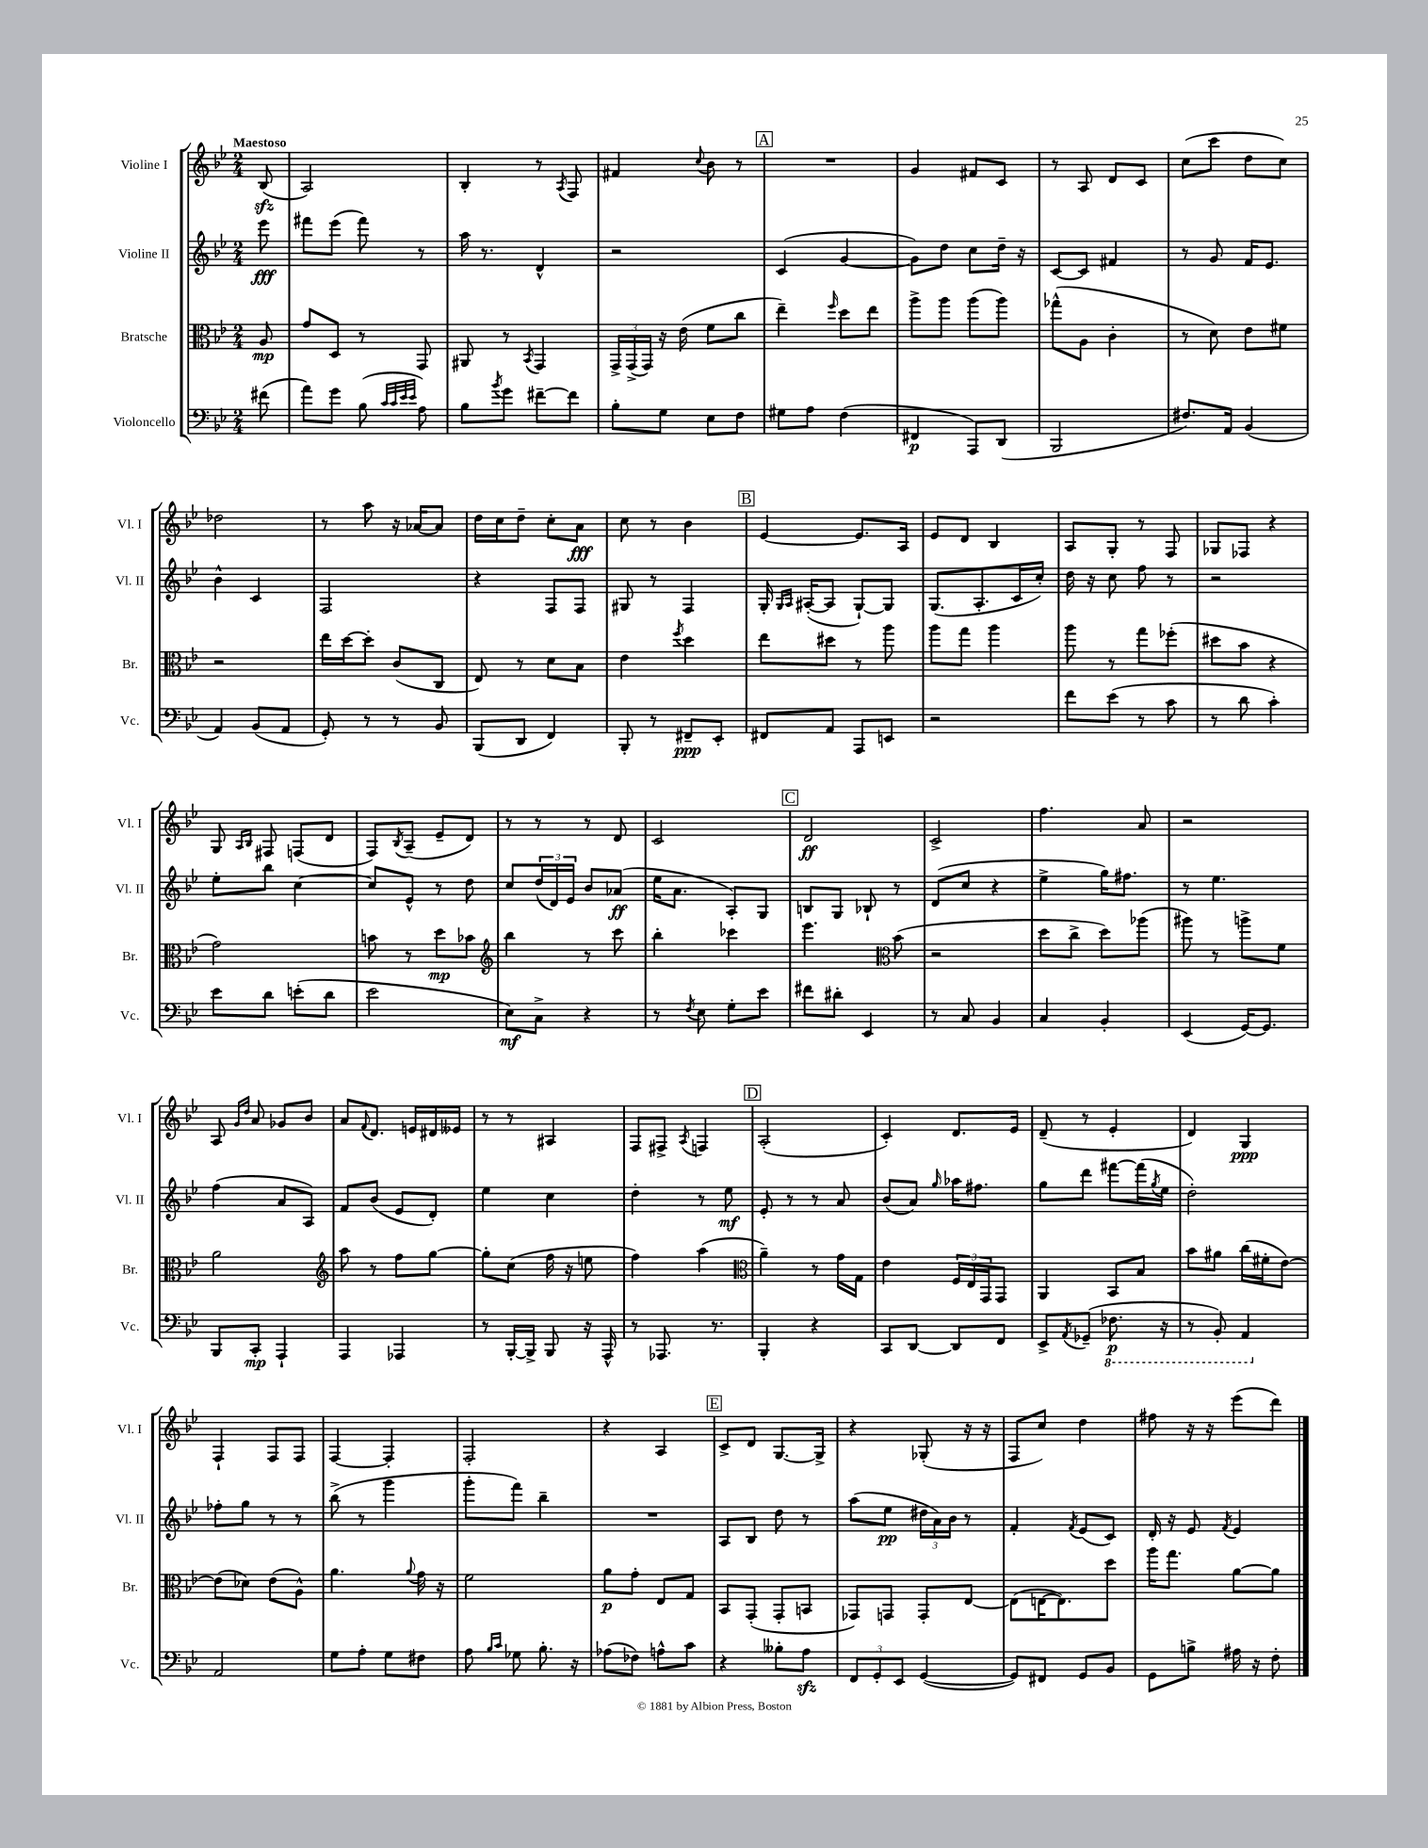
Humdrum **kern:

**kern	**dynam	**kern	**dynam	**kern	**dynam	**kern	**dynam
*part4	*part4	*part3	*part3	*part2	*part2	*part1	*part1
*staff4	*staff4	*staff3	*staff3	*staff2	*staff2	*staff1	*staff1
*I"Violoncello	*	*I"Bratsche	*	*I"Violine II	*	*I"Violine I	*
*I'Vc.	*	*I'Br.	*	*I'Vl. II	*	*I'Vl. I	*
*clefF4	*	*clefC3	*	*clefG2	*	*clefG2	*
*k[b-e-]	*	*k[b-e-]	*	*k[b-e-]	*	*k[b-e-]	*
*M2/4	*	*M2/4	*	*M2/4	*	*M2/4	*
=	=	=	=	=	=	=	=
!	!	!	!	!	!	!LO:TX:a:B:t=Maestoso	!
(8f#X\	.	8A/	mp	8eee-\	fff	(8B-zz/	.
=1	=1	=1	=1	=1	=1	=1	=1
8a\L)	.	8g/L	.	8fff#X\L	.	2A/)	.
8g\J	.	8D/J	.	(8eee-\J	.	.	.
(8B-\	.	8r	.	8fff#\)	.	.	.
32qqc/LLL	.	.	.	.	.	.	.
32qqc/	.	.	.	.	.	.	.
32qqe-/	.	.	.	.	.	.	.
32qqe-/JJJ	.	.	.	.	.	.	.
8A\)	.	8GG/	.	8r	.	.	.
=2	=2	=2	=2	=2	=2	=2	=2
8B-\L	.	8AA#X/	.	16aa\	.	4B-'/	.
.	.	.	.	8.r	.	.	.
8qb-/	.	.	.	.	.	.	.
8g\J	.	8r	.	.	.	.	.
.	.	8qBB-/	.	.	.	.	.
[8f#X~\L	.	4GG/	.	4d^^/	.	8r	.
.	.	.	.	.	.	8qA/	.
8f#\J]	.	.	.	.	.	8F/	.
=3	=3	=3	=3	=3	=3	=3	=3
8B-'\L	.	24GG^/LL	.	2r	.	4f#X/	.
.	.	(24GG^/	.	.	.	.	.
.	.	24GG/JJ)	.	.	.	.	.
8G\J	.	16r	.	.	.	.	.
.	.	(16e-\	.	.	.	.	.
.	.	.	.	.	.	8qqcc/	.
8E-\L	.	8f\L	.	.	.	8b-\	.
8F\J	.	8cc\J	.	.	.	8r	.
!!LO:REH:place=s1:t=A
=4	=4	=4	=4	=4	=4	=4	=4
8G#X\L	.	4ee-~\)	.	(4c/	.	2r	.
8A\J	.	.	.	.	.	.	.
.	.	16qqff/	.	.	.	.	.
(4F\	.	8dd\L	.	[4g/	.	.	.
.	.	8ee-\J	.	.	.	.	.
=5	=5	=5	=5	=5	=5	=5	=5
4FF#X/	p	8aa^\L	.	8g\L])	.	4g/	.
.	.	8aa\J	.	8dd\J	.	.	.
8AAA/L)	.	(8aa\L	.	8cc\L	.	8f#X/L	.
(8DD/J	.	8aa\J)	.	16dd~\Jk	.	8c/J	.
.	.	.	.	16r	.	.	.
=6	=6	=6	=6	=6	=6	=6	=6
2BBB-/	.	(8gg-X^^\L	.	[8c/L	.	8r	.
.	.	8A\J	.	8c/J]	.	8A/	.
.	.	4c'\	.	4f#X/	.	8d/L	.
.	.	.	.	.	.	8c/J	.
=7	=7	=7	=7	=7	=7	=7	=7
8.F#X/L)	.	8r	.	8r	.	(8cc\L	.
.	.	8d\)	.	8g/	.	8ccc\J	.
16AA/Jk	.	.	.	.	.	.	.
(4BB-/	.	8e-\L	.	16f/KL	.	8dd\L	.
.	.	.	.	8.e-/J	.	.	.
.	.	8f#X\J	.	.	.	8cc\J)	.
!!LO:LB:g=z
=8	=8	=8	=8	=8	=8	=8	=8
4AA/)	.	2r	.	4b-^^\	.	2dd-X\	.
(8BB-/L	.	.	.	4c/	.	.	.
8AA/J	.	.	.	.	.	.	.
=9	=9	=9	=9	=9	=9	=9	=9
8GG'/)	.	16ee-\LL	.	2F/	.	8r	.
.	.	[16dd\J	.	.	.	.	.
8r	.	8dd'\J]	.	.	.	8aa\	.
8r	.	(8c/L	.	.	.	16r	.
.	.	.	.	.	.	[16a-X/KL	.
8BB-/	.	8C/J	.	.	.	8a-/J]	.
=10	=10	=10	=10	=10	=10	=10	=10
(8BBB-/L	.	8E-/)	.	4r	.	16dd\LL	.
.	.	.	.	.	.	16cc\J	.
8DD/J	.	8r	.	.	.	8dd~\J	.
4FF/)	.	8d\L	.	8F/L	.	8cc'\L	.
.	.	8B-\J	.	8F/J	.	8a\J	fff
=11	=11	=11	=11	=11	=11	=11	=11
8BBB-'/	.	4e-\	.	8G#X/	.	8cc\	.
8r	.	.	.	8r	.	8r	.
.	.	8qff/	.	.	.	.	.
8FF#X~/L	ppp	4dd\	.	4F/	.	4b-\	.
8EE-'/J	.	.	.	.	.	.	.
!!LO:REH:place=s1:t=B
=12	=12	=12	=12	=12	=12	=12	=12
8FF#X/L	.	8ee-\L	.	16G'/	.	[4e-/	.
.	.	.	.	16qqG/LL	.	.	.
.	.	.	.	16qqA/JJ	.	.	.
.	.	.	.	([16A#X'/KL	.	.	.
8AA/J	.	8dd#X\J	.	8A#/J]	.	.	.
8AAA/L	.	8r	.	[8G`/L)	.	8.e-/L]	.
8EEn/J	.	8aa\	.	8G/J]	.	.	.
.	.	.	.	.	.	16A/Jk	.
=13	=13	=13	=13	=13	=13	=13	=13
2r	.	8aa\L	.	(8.G/L	.	8e-/L	.
.	.	8gg\J	.	.	.	8d/J	.
.	.	.	.	8.A'/	.	.	.
.	.	4aa\	.	.	.	4B-/	.
.	.	.	.	16c/L	.	.	.
.	.	.	.	16cc'/JJ)	.	.	.
=14	=14	=14	=14	=14	=14	=14	=14
8f\L	.	8aa\	.	16dd\	.	8A/L	.
.	.	.	.	16r	.	.	.
(8e-\J	.	8r	.	8cc\	.	8G'/J	.
8r	.	8gg\L	.	8ff\	.	8r	.
8c\	.	(8ff-X'\J	.	8r	.	8F/	.
=15	=15	=15	=15	=15	=15	=15	=15
8r	.	8dd#X\L	.	2r	.	8G-X/L	.
8d\	.	8b-\J	.	.	.	8F-X/J	.
4c'\)	.	4r	.	.	.	4r	.
!!LO:LB:g=z
=16	=16	=16	=16	=16	=16	=16	=16
8e-\L	.	2g\)	.	8ee-'\L	.	8G/	.
.	.	.	.	.	.	16qqA/LL	.
.	.	.	.	.	.	16qqB-/JJ	.
8d\J	.	.	.	8bb-\J	.	8F#X/	.
(8en'\L	.	.	.	[4cc\	.	(8Fn/L	.
8d\J	.	.	.	.	.	8d/J	.
=17	=17	=17	=17	=17	=17	=17	=17
2e-\	.	8bn\	.	8cc/L]	.	8F/L)	.
.	.	.	.	.	.	8qB-/	.
.	.	8r	.	8e-^^/J	.	(8A~/J	.
.	.	8dd\L	mp	8r	.	8e-~/L	.
.	.	8b-X\J	.	8dd\	.	8d/J)	.
=18	=18	=18	=18	=18	=18	=18	=18
*	*	*clefG2	*	*	*	*	*
8E-\L)	mf	4bb-\	.	8cc/L	.	8r	.
8C^\J	.	.	.	(24dd/L	.	8r	.
.	.	.	.	24d/)	.	.	.
.	.	.	.	24e-/JJ	.	.	.
4r	.	8r	.	8b-/L	.	8r	.
.	.	8ccc\	.	(8a-X/J	ff	8d/	.
=19	=19	=19	=19	=19	=19	=19	=19
8r	.	4bb-'\	.	16ee-\KL	.	2c/	.
.	.	.	.	8.a\J	.	.	.
8qF/	.	.	.	.	.	.	.
8E-\	.	.	.	.	.	.	.
8G'\L	.	4ccc-X\	.	8A'/L)	.	.	.
8e-\J	.	.	.	8G/J	.	.	.
!!LO:REH:place=s1:t=C
=20	=20	=20	=20	=20	=20	=20	=20
8f#X\L	.	4.eee-\	.	8Bn/L	.	2d/	ff
8d#X'\J	.	.	.	8G/J	.	.	.
4EE-/	.	.	.	8B-X`/	.	.	.
*	*	*clefC3	*	*	*	*	*
.	.	(8b-\	.	8r	.	.	.
=21	=21	=21	=21	=21	=21	=21	=21
8r	.	2r	.	(8d/L	.	2c^/	.
8C/	.	.	.	8cc/J	.	.	.
4BB-/	.	.	.	4r	.	.	.
=22	=22	=22	=22	=22	=22	=22	=22
4C/	.	8dd\L	.	4ee-^\	.	4.ff\	.
.	.	8cc^\J	.	.	.	.	.
4BB-'/	.	8dd\L)	.	16gg\KL)	.	.	.
.	.	.	.	8.ff#X\J	.	.	.
.	.	(8aa-X\J	.	.	.	8a/	.
=23	=23	=23	=23	=23	=23	=23	=23
(4EE-/	.	8aa#X\)	.	8r	.	2r	.
.	.	8r	.	4.ee-\	.	.	.
[16GG/KL)	.	8aan^\L	.	.	.	.	.
8.GG/J]	.	.	.	.	.	.	.
.	.	8f\J	.	.	.	.	.
!!LO:LB:g=z
=24	=24	=24	=24	=24	=24	=24	=24
8BBB-/L	.	2a\	.	(4ff\	.	8A/	.
.	.	.	.	.	.	16qqg/LL	.
.	.	.	.	.	.	16qqdd/JJ	.
8CC'/J	mp	.	.	.	.	8a/	.
4AAA`/	.	.	.	8a/L	.	8g-X/L	.
.	.	.	.	8A/J)	.	8b-/J	.
=25	=25	=25	=25	=25	=25	=25	=25
*	*	*clefG2	*	*	*	*	*
4AAA/	.	8aa\	.	8f/L	.	8a/L	.
.	.	.	.	.	.	8qqf/	.
.	.	8r	.	(8b-/J	.	8.d/J	.
4AAA-X/	.	8ff\L	.	8e-/L	.	.	.
.	.	.	.	.	.	16en/LL	.
.	.	[8gg\J	.	8d'/J)	.	16d#X/	.
.	.	.	.	.	.	16e--X/JJ	.
=26	=26	=26	=26	=26	=26	=26	=26
8r	.	8gg'\L]	.	4ee-\	.	8r	.
[16BBB-'/LL	.	(8cc\J	.	.	.	8r	.
16BBB-^/JJ]	.	.	.	.	.	.	.
8BBB-/	.	16ff\	.	4cc\	.	4A#X/	.
.	.	16r	.	.	.	.	.
16r	.	8een\	.	.	.	.	.
16AAA^^/	.	.	.	.	.	.	.
=27	=27	=27	=27	=27	=27	=27	=27
8r	.	4ff\)	.	4dd'\	.	8F/L	.
8.AAA-X/	.	.	.	.	.	8F#X^/J	.
.	.	.	.	.	.	8qA/	.
.	.	(4aa\	.	8r	.	4Fn/	.
8.r	.	.	.	.	.	.	.
.	.	.	.	8ee-\	mf	.	.
!!LO:REH:place=s1:t=D
=28	=28	=28	=28	=28	=28	=28	=28
*	*	*clefC3	*	*	*	*	*
4BBB-'/	.	4a~\)	.	8e-'/	.	(2A'/	.
.	.	.	.	8r	.	.	.
4r	.	8r	.	8r	.	.	.
.	.	16g\LL	.	8a/	.	.	.
.	.	16G\JJ	.	.	.	.	.
=29	=29	=29	=29	=29	=29	=29	=29
8CC/L	.	4e-\	.	(8b-/L	.	4c'/)	.
[8DD/J	.	.	.	8a/J)	.	.	.
.	.	.	.	16qqgg/	.	.	.
8DD/L]	.	24F/LL	.	16aa-X\KL	.	8.d/L	.
.	.	24E-/	.	.	.	.	.
.	.	.	.	8.ff#X\J	.	.	.
.	.	24GG/J	.	.	.	.	.
8FF/J	.	8GG/J	.	.	.	.	.
.	.	.	.	.	.	16e-/Jk	.
=30	=30	=30	=30	=30	=30	=30	=30
8EE-^/L	.	4AA/	.	8gg\L	.	(8d~/	.
8qAA/	.	.	.	.	.	.	.
(8GG-X~/J	.	.	.	8ddd\J	.	8r	.
*8ba	*	*	*	*	*	*	*
8.FF-X\	p	8BB-/L	.	[8fff#X\L	.	4e-'/	.
.	.	8B-/J	.	(16fff#\L]	.	.	.
.	.	.	.	8qgg/	.	.	.
16r	.	.	.	16ee-\JJ	.	.	.
=31	=31	=31	=31	=31	=31	=31	=31
8r	.	8b-\L	.	2dd'\)	.	4d/)	.
8BBB-'/)	.	8a#X\J	.	.	.	.	.
4AAA/	.	(16cc\LL	.	.	.	4G/	ppp
.	.	16f#X'\J	.	.	.	.	.
.	.	[8e-\J)	.	.	.	.	.
!!LO:LB:g=z
=32	=32	=32	=32	=32	=32	=32	=32
*X8ba	*	*	*	*	*	*	*
2AA/	.	(8e-\L]	.	8ff-X'\L	.	4F`/	.
.	.	8d-X\J)	.	8gg\J	.	.	.
.	.	(8e-\L	.	8r	.	8F/L	.
.	.	8A^^\J)	.	8r	.	8F/J	.
=33	=33	=33	=33	=33	=33	=33	=33
8G\L	.	4.a\	.	(8bb-^\	.	[4F/	.
8A'\J	.	.	.	8r	.	.	.
8G\L	.	.	.	4ggg\	.	4F'/]	.
.	.	8qqa/	.	.	.	.	.
8F#X\J	.	16g\	.	.	.	.	.
.	.	16r	.	.	.	.	.
=34	=34	=34	=34	=34	=34	=34	=34
8A\	.	2f\	.	8ggg'\L	.	2F'/	.
16qqB-/LL	.	.	.	.	.	.	.
16qqc/JJ	.	.	.	.	.	.	.
8G-X\	.	.	.	8fff\J)	.	.	.
8.B-'\	.	.	.	4bb-~\	.	.	.
16r	.	.	.	.	.	.	.
=35	=35	=35	=35	=35	=35	=35	=35
(8A-X\L	.	8a\L	p	2r	.	4r	.
8F-X\J)	.	8g'\J	.	.	.	.	.
8An^^\L	.	8E-/L	.	.	.	4A/	.
8c\J	.	8G/J	.	.	.	.	.
!!LO:REH:place=s1:t=E
=36	=36	=36	=36	=36	=36	=36	=36
4r	.	8BB-/L	.	8A/L	.	8c^/L	.
.	.	(8GG'/J	.	8B-/J	.	8d/J	.
8B--X'\L	.	8GG'/L	.	8dd\	.	[8.G/L	.
8Azz\J	.	8BBn/J	.	8r	.	.	.
.	.	.	.	.	.	16G^/Jk]	.
=37	=37	=37	=37	=37	=37	=37	=37
12FF/L	.	8GG-X/L)	.	(8aa\L	.	4r	.
12GG'/	.	.	.	.	.	.	.
.	.	8GGn/J	.	8ee-\J	pp	.	.
12EE-/J	.	.	.	.	.	.	.
([4GG/	.	8GG'/L	.	24dd#X\LL	.	(8G-X'/	.
.	.	.	.	24a\)	.	.	.
.	.	.	.	24b-\JJ	.	.	.
.	.	[8E-/J	.	8r	.	16r	.
.	.	.	.	.	.	16r	.
=38	=38	=38	=38	=38	=38	=38	=38
8GG/L])	.	(8E-\L]	.	4f'/	.	8F/L	.
8FF#X/J	.	[16En\K	.	.	.	8cc/J)	.
.	.	8.E\])	.	.	.	.	.
.	.	.	.	8qf/	.	.	.
8GG/L	.	.	.	(8e-/L	.	4dd\	.
8BB-/J	.	8dd\J	.	8c/J)	.	.	.
=39	=39	=39	=39	=39	=39	=39	=39
8GG\L	.	16aa\KL	.	16d'/	.	8ff#X\	.
.	.	8.gg\J	.	16r	.	.	.
8Bn^\J	.	.	.	8e-/	.	16r	.
.	.	.	.	.	.	16r	.
.	.	.	.	8qf/	.	.	.
16A#X\	.	[8a\L	.	4e-/	.	(8eee-\L	.
16r	.	.	.	.	.	.	.
8F'\	.	8a\J]	.	.	.	8ddd\J)	.
==	==	==	==	==	==	==	==
*-	*-	*-	*-	*-	*-	*-	*-
